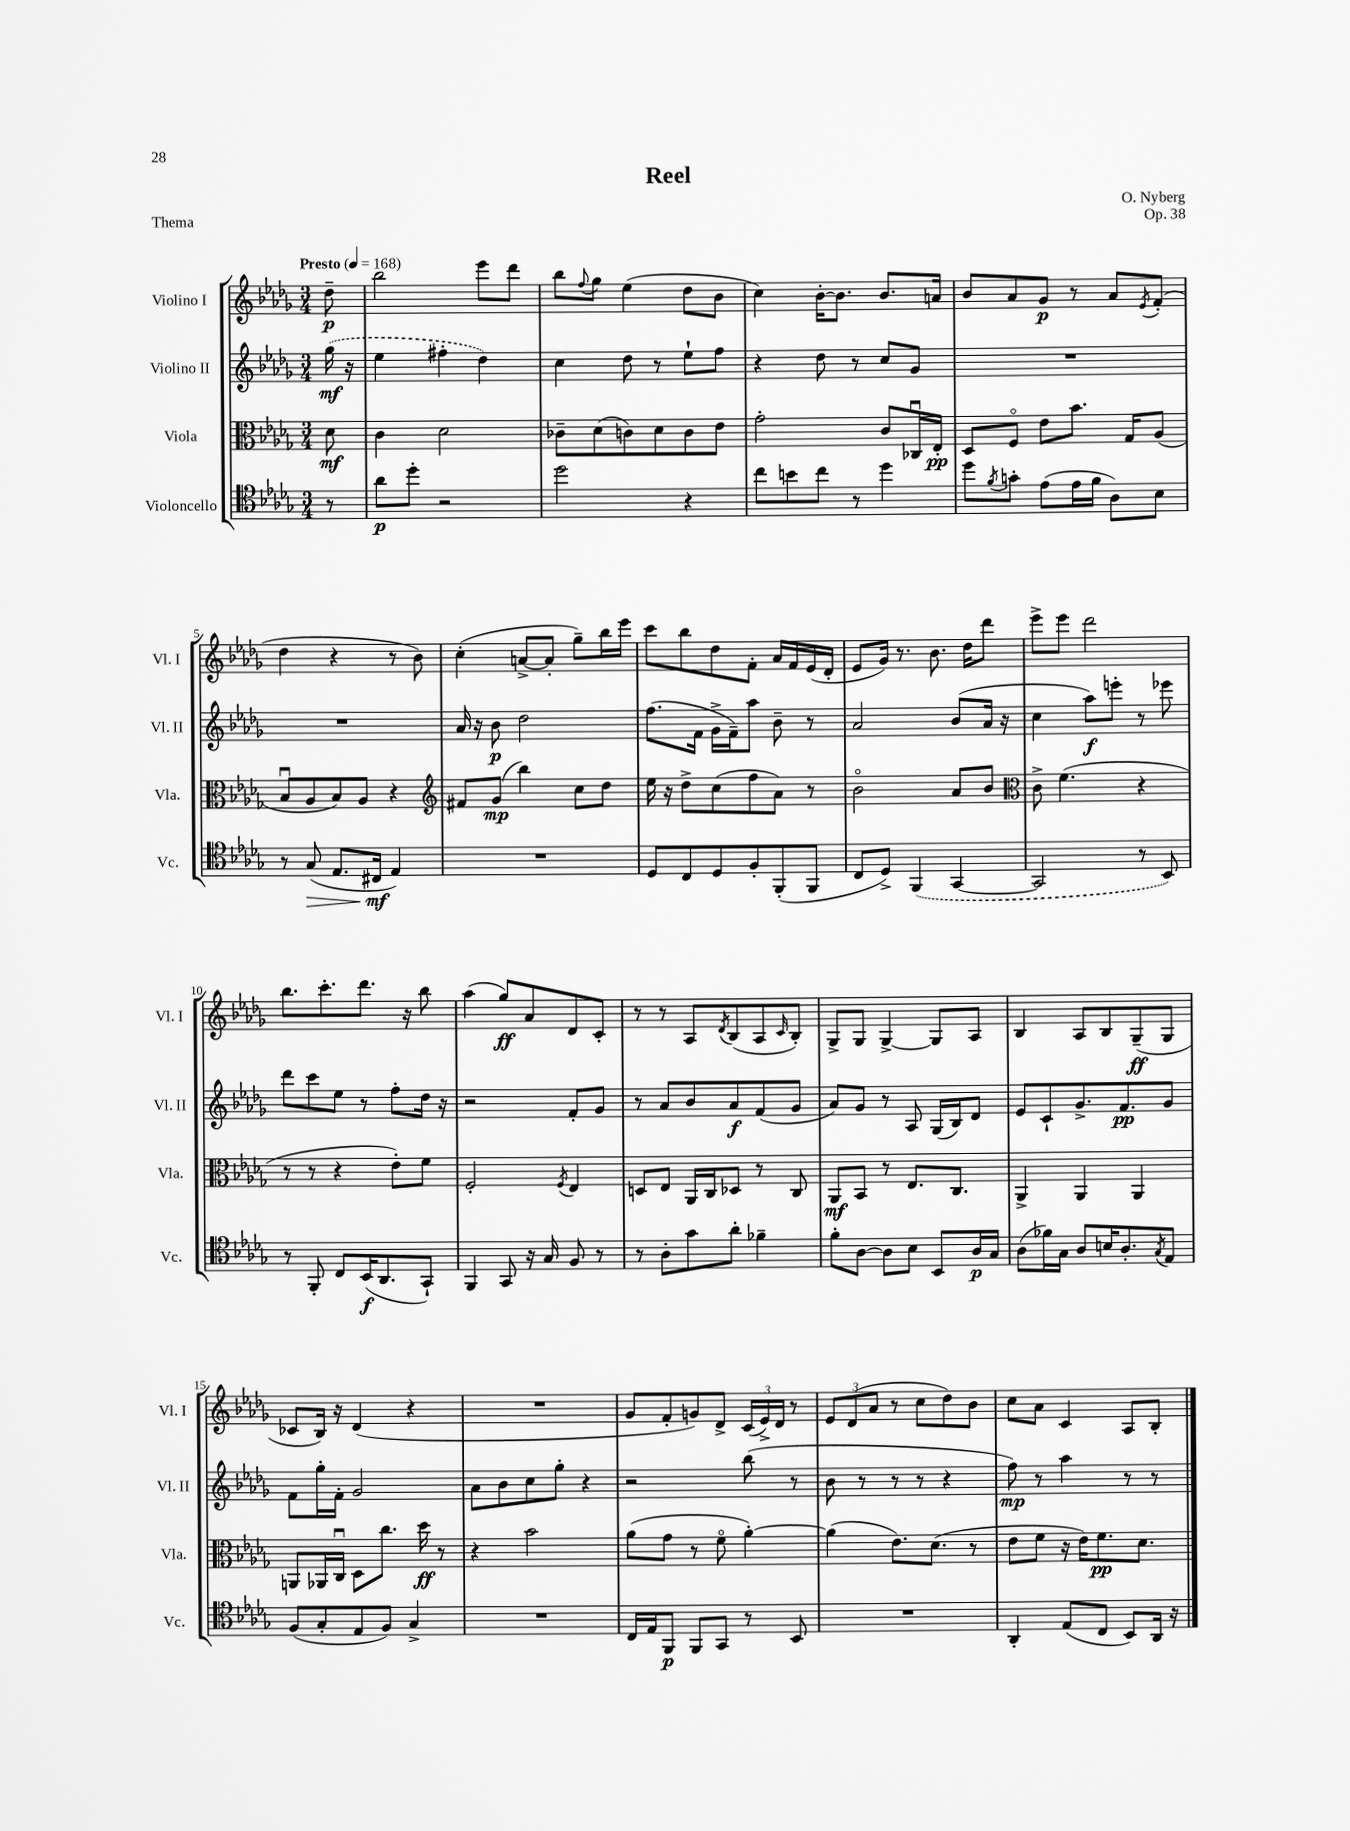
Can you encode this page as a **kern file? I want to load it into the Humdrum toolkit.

**kern	**kern	**kern	**kern
*staff4	*staff3	*staff2	*staff1
*clefC4	*clefC3	*clefG2	*clefG2
*k[b-e-a-d-g-]	*k[b-e-a-d-g-]	*k[b-e-a-d-g-]	*k[b-e-a-d-g-]
*M3/4	*M3/4	*M3/4	*M3/4
*MM168	*MM168	*MM168	*MM168
8r	8d-	(16gg-	8dd-~
.	.	16r	.
=	=	=	=
8a-	4c	4ee-	2bb-
8dd-'	.	.	.
2r	2d-	4ff#'	.
.	.	4dd-)	8eee-
.	.	.	8ddd-
=	=	=	=
2dd-	8c-~	4cc	8bb-
.	.	.	8qqff
.	(8d-	.	8gg-
.	8c)	8dd-	(4ee-
.	8d-	8r	.
4r	8c	8ee-`	8dd-
.	8e-	8ff	8b-
=	=	=	=
8cc	2g-'	4r	4cc)
8b	.	.	.
8cc	.	8dd-	[16b-'
.	.	.	8.b-]
8r	.	8r	.
4dd-	8c	8cc	8.b-
.	16C-u	8g-	.
.	16E-'	.	16a
=	=	=	=
8dd-	8D-	2.r	8b-
8qf	.	.	.
8g'	8Fo	.	8a-
(8e-	8e-	.	8g-
16e-	8.b-	.	8r
16f	.	.	.
8A-)	.	.	8a-
.	16G-	.	.
.	.	.	8qe-
8B-	(8A-	.	(8f'
=	=	=	=
8r	8B-u	2.r	4dd-
(8G-	8A-	.	.
8.E-	8B-)	.	4r
.	8A-	.	.
16C#	.	.	.
4E-)	4r	.	8r
.	.	.	8b-)
=	=	=	=
*	*clefG2	*	*
2.r	8f#	16a-	(4cc'
.	.	16r	.
.	(8g-	8b-	.
.	4bb-)	2dd-	[8a^
.	.	.	8a']
.	8cc	.	8gg-~)
.	8dd-	.	16bb-
.	.	.	16eee-
=	=	=	=
8D-	16ee-	(8.ff	8ccc
.	16r	.	.
8C	8dd-^	.	8bb-
.	.	16f	.
8D-	(8cc	16g-^	8dd-
.	.	16f~)	.
8F'	8ff	8aa-	8f'
(8FF'	8a-)	8b-~	16a-
.	.	.	16f
8FF	8r	8r	(16e-
.	.	.	16d-'
=	=	=	=
8C	2b-o	2a-	8e-
8D-^)	.	.	16g-)
.	.	.	8.r
(4FF	.	.	.
.	.	.	8.b-
[4GG-	8a-	(8b-	.
.	.	.	16dd-
.	8b-	16a-	8ddd-
.	.	16r	.
=	=	=	=
*	*clefC3	*	*
2GG-]	8c^	4cc	8eee-^
.	(4.f	.	8eee-
.	.	8aa-)	2ddd-
.	.	8eee'	.
8r	4r	8r	.
8BB-)	.	8eee-	.
=	=	=	=
8r	8r	8ddd-	8.bb-
8FF'	8r	8ccc	.
.	.	.	8.ccc'
8C	4r	8ee-	.
(16BB-	.	8r	8.ddd-
8.AA-	.	.	.
.	8e-')	8ff'	.
.	.	.	16r
8GG-`)	8f	16dd-	8bb-
.	.	16r	.
=	=	=	=
4FF	2F'	2r	(4aa-
8GG-	.	.	8gg-)
16r	.	.	8a-
16G-	.	.	.
.	8qF	.	.
8F	4E-	8f'	8d-
8r	.	8g-	8c'
=	=	=	=
8r	8D	8r	8r
8A-'	8E-	8a-	8r
8g-	16AA-	8b-	8A-
.	16C	.	.
.	.	.	8qd-
8a-'	8D-	8a-	(8B-
4f-~	8r	(8f	8A-
.	.	.	16qqc
.	8C	8g-	8B-')
=	=	=	=
8f'	8AA-	8a-)	8G-^
[8A-	8BB-	8g-	8G-
8A-]	8r	8r	[4G-^
8B-	8.E-	8A-	.
8BB-	.	(16G-	8G-]
.	8.C	16B-)	.
16A-	.	8d-	8A-
16G-	.	.	.
=	=	=	=
(8A-	4AA-^	8e-	4B-
16f-)	.	8c`	.
16G-	.	.	.
8A-	4AA-	8.g-^	8A-
16B	.	.	8B-
8.A-'	.	8.f	.
.	4AA-	.	(8G-~
8qG-	.	.	.
8E-	.	8g-	8G-
=	=	=	=
(8F	8AA	8f	8c-
8G-'	16AA-	16gg-'	16B-)
.	16Cu	16f'	16r
8E-	8D-	2g-	(4d-
8F)	8.cc	.	.
4G-^	.	.	4r
.	16dd-	.	.
.	8r	.	.
=	=	=	=
2.r	4r	8a-	2.r
.	.	8b-	.
.	2b-	8cc	.
.	.	8gg-'	.
.	.	4r	.
=	=	=	=
16C	(8a-	2r	8g-
16E-	.	.	.
8FF	8g-	.	8f'
8FF	8r	.	8g)
8GG-	8fo	.	8d-^
8r	[4a-')	(8bb-	(24c
.	.	.	24e-^)
.	.	.	24d-
8BB-	.	8r	8r
=	=	=	=
2.r	(4a-]	8b-	12e-
.	.	.	(12d-
.	.	8r	.
.	.	.	12a-
.	8.e-)	8r	8r
.	.	8r	8cc
.	(8.d-	.	.
.	.	4r	8dd-)
.	8r	.	8b-
=	=	=	=
4AA-'	8e-	8ff)	8cc
.	8f	8r	8a-
(8E-	16r	4aa-	4c
.	16e-)	.	.
8C	8.f	.	.
8BB-)	.	8r	8A-
.	8.d-	.	.
16AA-	.	8r	8B-'
16r	.	.	.
==	==	==	==
*-	*-	*-	*-
